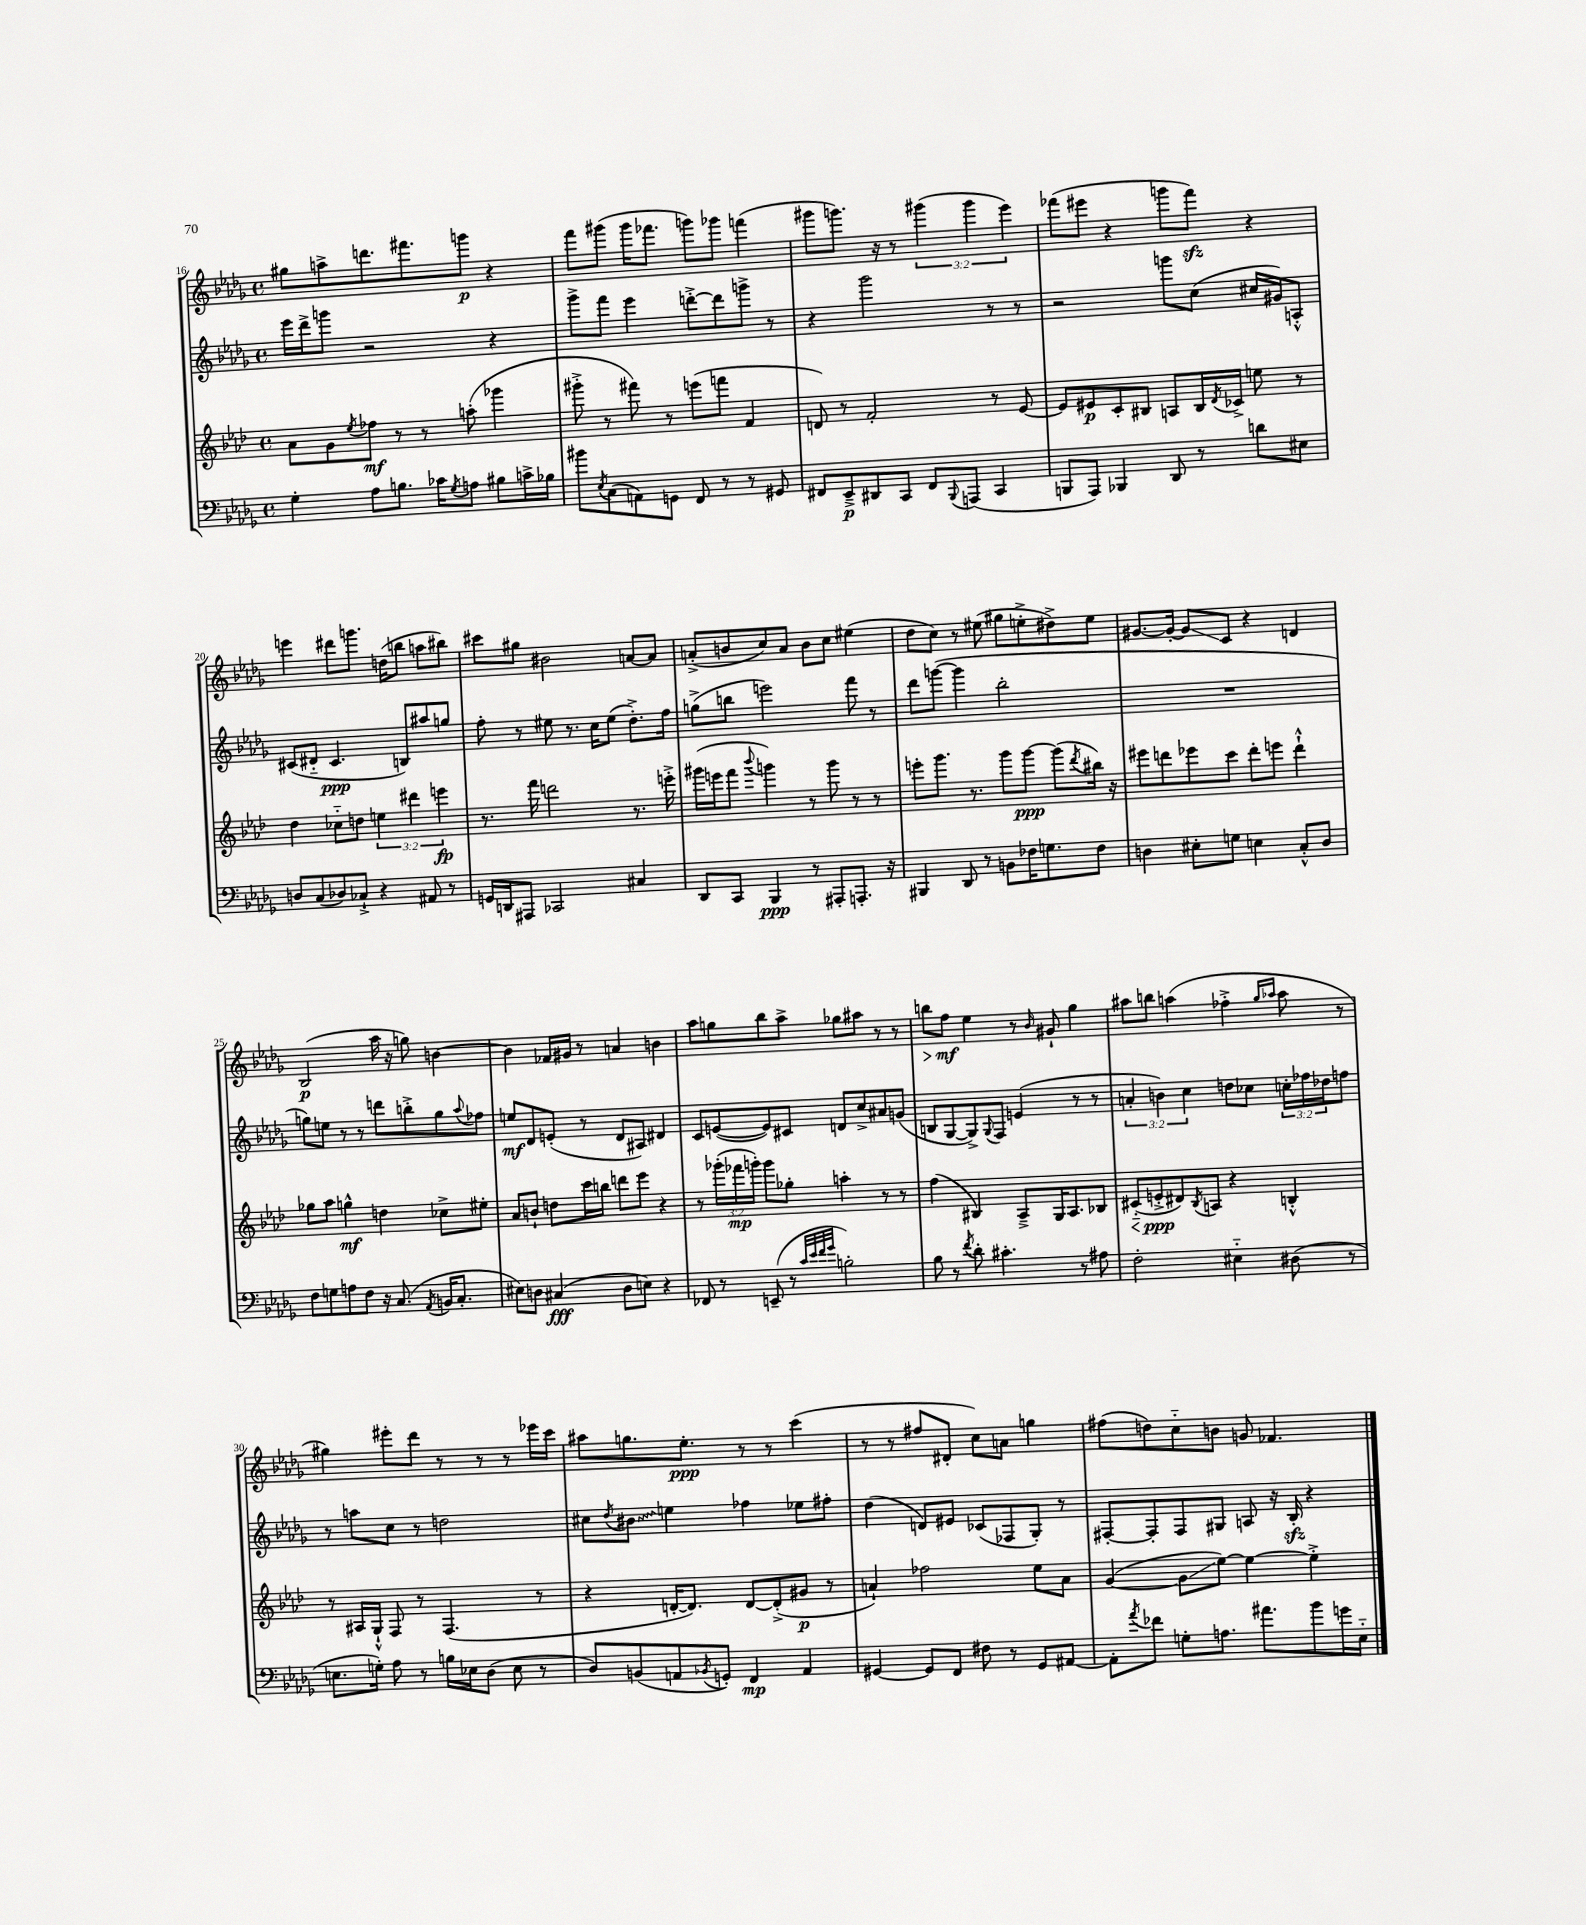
<<
\new StaffGroup <<
\new Staff = "s0" {
    \clef treble \key des \major \defaultTimeSignature \time 4/4 \override Staff.TupletNumber.text = #tuplet-number::calc-fraction-text
    gis''8 a''8-> d'''8. fis'''8. g'''8\p r4 |
    f'''8 gis'''8( gis'''16 fes'''8. g'''8) ges'''8 f'''4( |
    gis'''8 g'''8.) r16 r8 \tuplet 3/2 { gis'''4( gis'''4 ees'''4) } |
    fes'''8( eis'''8 r4 g'''8 fes'''8\sfz) r4 |
    e'''4 dis'''8 g'''8. d''16( b''8 a''8 bis''8) |
    cis'''8 gis''8 bis'2 a'8~ a'8 |
    a'8-.->( b'8 c''8) a'8 b'8 c''8 eis''4( |
    des''8 c''8) r8 eis''8( gis''8 e''8-.-> dis''8->) e''8 |
    gis'8.~ gis'16~-. gis'8\glissando c'8 r4 d'4 |
    bes2\p( aes''16 r16 g''8) b'4~ |
    b'4 fes'16 gis'16 r8 a'4 b'4 |
    aes''8 g''8 bes''8 aes''8-> ges''8 ais''8 r8 r8 |
    b''8\> f''8\mf\! ees''4 r8 \grace { bes'16 } gis'8-! ges''4 |
    ais''8 b''8 a''4( fes''4-.-> \grace { ges''16 aes''16 } aes''8 r8 |
    gis''4) eis'''8-. des'''8 r8 r8 r8 ees'''16 c'''16 |
    ais''8 g''8. ees''8.-.\ppp r8 r8 c'''4( |
    r8 r8 fis''8 dis'8-. c''8) a'8 g''4 |
    fis''8( d''8) c''8-_ b'8 g'8 fes'4. \bar "|." |
}
\new Staff = "s1" {
    \clef treble \key des \major \defaultTimeSignature \time 4/4 \override Staff.TupletNumber.text = #tuplet-number::calc-fraction-text
    ees'''16 des'''16-> g'''8 r2 r4 |
    ges'''8-> f'''8 ees'''4 d'''8~-.-> d'''8 g'''8-> r8 |
    r4 ges'''2 r8 r8 |
    r2 g'''8 c''8( cis''16 gis'16) a8-.-^ |
    cis'8( dis'8-_ cis'4.\ppp b8) ais''8 g''8 |
    f''8-. r8 eis''8 r8. c''16 eis''8( des''8.-.->) f''16 |
    g''8->( b''8 e'''2) f'''8 r8 |
    des'''8 g'''8~( g'''4 bes''2-. |
    R1 |
    g''8) e''8 r8 r8 d'''8 b''8-.-> g''8 \appoggiatura { aes''8 } fes''8 |
    e''8\mf des'8 e'8-.( r8 des'8 ais8) dis'4 |
    c'8 e'8~( e'8) cis'8 d'8 c''8-> ais'8 g'8( |
    b8 ges8~ ges8->) \appoggiatura { ges8 } f8 e'4( r8 r8 |
    \tuplet 3/2 { a'4-. b'4) c''4 } d''8 ces''8 \tuplet 3/2 { c''16-. fes''16 des''16 } f''8 |
    r8 a''8 c''8 r8 d''2 |
    cis''8 \acciaccatura { des''8 } \once \override Glissando.style = #'zigzag bis'8\glissando e''4 fes''4 ees''8 fis''8-. |
    des''4( d'8) eis'8 ces'8( fes8 ges8-.) r8 |
    fis8~-. fis8-. fis8 gis8 a8 r16 bes16-.\sfz r4 \bar "|." |
}
\new Staff = "s2" {
    \clef treble \key aes \major \defaultTimeSignature \time 4/4 \override Staff.TupletNumber.text = #tuplet-number::calc-fraction-text
    aes'8 g'8 \acciaccatura { ees''8 } fes''8\mf r8 r8 a''8-.( ges'''4 |
    gis'''8-.-> r8 fis'''8) r8 e'''8( f'''8 f'4 |
    d'8) r8 f'2-. r8 ees'8~ |
    ees'8 eis'8\p c'8-. bis8 a8 bis16 \acciaccatura { des'8 } ces'16-> e''8 r8 |
    des''4 ces''8-_ d''8 \tuplet 3/2 { e''4 dis'''4 e'''4\fp } |
    r8. f'''16 d'''2 r8. e'''16-.-> |
    gis'''16( e'''16 f'''8 \appoggiatura { bes'''8 } g'''4) r8 g'''8 r8 r8 |
    e'''8-. g'''8. r8. g'''8 g'''8~\ppp g'''8( \acciaccatura { des'''8 } bis''16) r16 |
    eis'''8 d'''8 ees'''8 c'''8 d'''8-. e'''8 d'''4-!-^ |
    ges''8 aes''8 g''4-^\mf d''4 ces''8-> eis''8-. |
    aes'8 b'8-! d''8 c'''16 b''16 d'''8 ees'''8 r4 |
    r8 \tuplet 3/2 { ges'''16-.( fes'''16\mp g'''16-.) } g'''8 ges''8-. a''4-. r8 r8 |
    f''4( bis4) aes8---> g16 aes8. bes8 |
    cis'8-_\<( e'8-.->\ppp\! dis'8) \acciaccatura { bes8 } a8 r4 b4-.-^ |
    r8 ais16 g16-!-^ f8 r8 f4.( r8 |
    r4 d'16~-. d'8.) d'8~ d'8-.->( gis'8\p r8 |
    a'4-!) fes''2 ees''8 a'8 |
    g'4~( g'8\glissando ees''8~) ees''4~ ees''4-.-> \bar "|." |
}
\new Staff = "s3" {
    \clef bass \key des \major \defaultTimeSignature \time 4/4
    ges4-. aes8 b8. ces'16 \acciaccatura { ges8 } a8 bis8 c'16-> bes16 |
    bis'8 \acciaccatura { ees8 } c8( a,8) g,8 f,8 r8 r8 gis,8 |
    fis,8 ees,8--->\p dis,8 c,8 fis,8 \appoggiatura { bes,,8 } a,,8( c,4 |
    b,,8 aes,,8) bes,,4 des,8 r8 d'8 eis8 |
    d8 c8( des8) ces8-!-> r4 ais,8 r8 |
    g,16 d,16 ais,,8 ces,2 cis4 |
    des,8 c,8 bes,,4\ppp r8 ais,,8-. a,,8.-. r16 |
    bis,,4 des,8 r8 b,8 fes16 g8. fes8 |
    d4 eis8-. g8 e4 c8-.-^ d8 |
    f8 g8 a8 f8 r16 c8.( \acciaccatura { aes,8 } b,16 c8.-. |
    eis8) d8 cis4\fff( d8 e8) r4 |
    fes,8 r8 e,8--( r8 \grace { c'32 ees'32 f'32 ges'32 } b2-.) |
    bes8 r8 \acciaccatura { f'8 } des'8-. cis'4.-. r8 ais8 |
    f2-. eis4-_ dis8( r8 |
    e8. g16-.) aes8 r8 b16 ees16 des8( ees8 r8 |
    des8) b,8( a,8 \acciaccatura { bes,8 } g,8-.) f,4\mp a,4 |
    gis,4~ gis,8 f,8 fis8 r8 gis,8 ais,8~ |
    ais,8-. \acciaccatura { aes'8 } fes'8 g8-. a8. ais'8. bes'8 g'16 ees16-_ \bar "|." |
}
>>
>>
\layout { \context { \Score currentBarNumber = #16 } }
